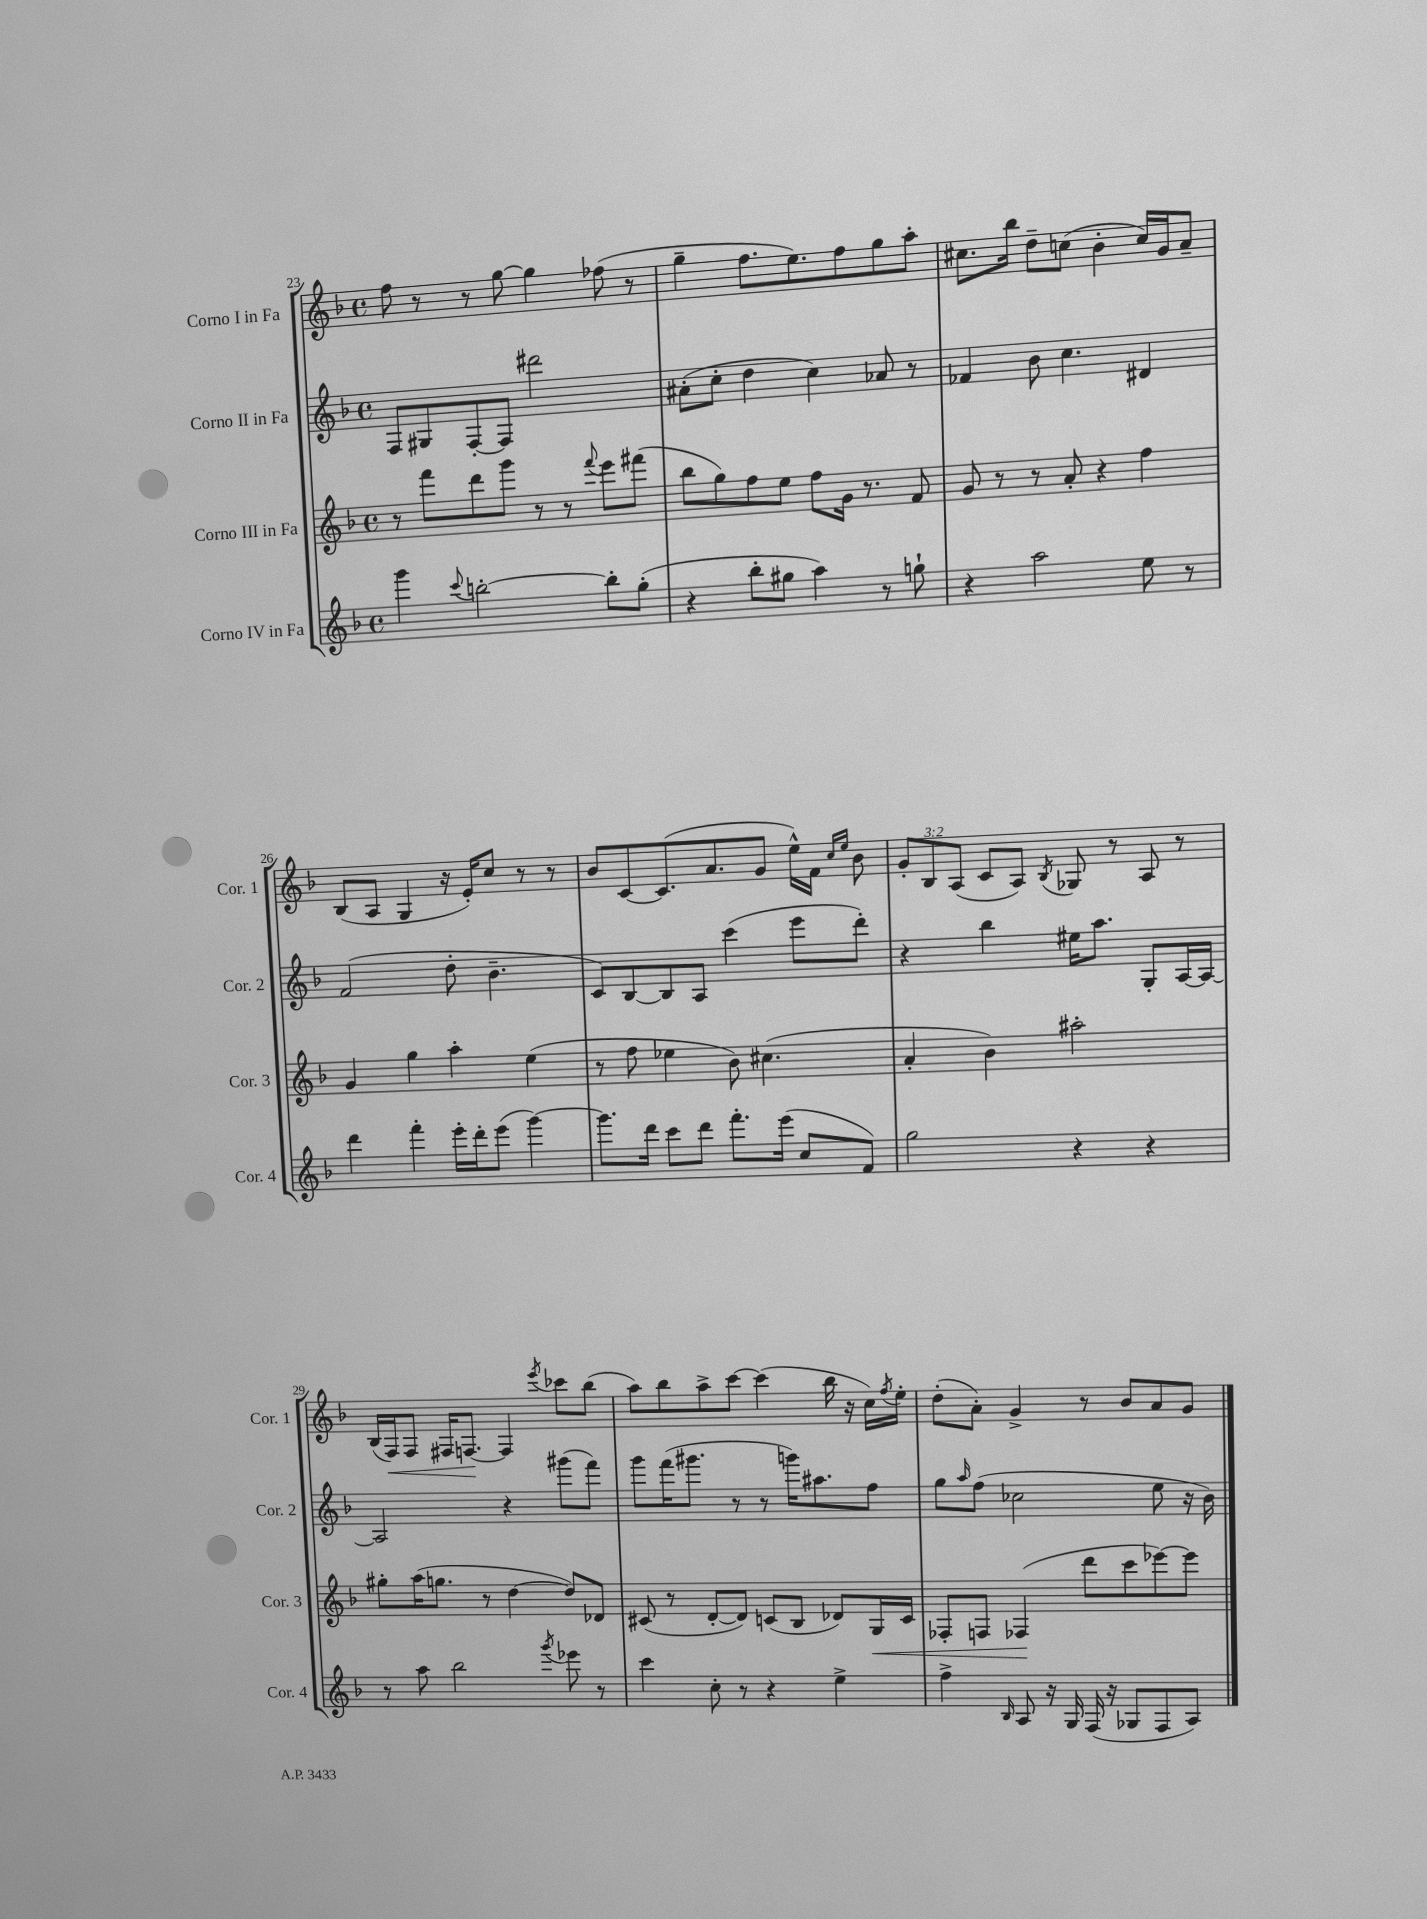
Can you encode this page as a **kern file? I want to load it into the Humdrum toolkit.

**kern	**kern	**kern	**kern
*staff4	*staff3	*staff2	*staff1
*clefG2	*clefG2	*clefG2	*clefG2
*k[b-]	*k[b-]	*k[b-]	*k[b-]
*M4/4	*M4/4	*M4/4	*M4/4
*met(c)	*met(c)	*met(c)	*met(c)
4ggg\	8r	8F/L	8ff\
.	8fff\L	8G#/	8r
8qqccc/	.	.	.
[2bb'\	8ddd\	[8F'/	8r
.	8ggg\J	8F/]J	[8gg\
.	8r	2ddd#\	4gg\]
.	8r	.	.
.	8qqfff/	.	.
8bb'\]L	8eee\L	.	(8ff-\
(8gg'\J	(8fff#\J	.	8r
=	=	=	=
4r	8bb-\L	(8a#'\L	4gg~\
.	8gg\)	8cc'\J	.
8bb-'\L	8ff\	4dd\	8.ff\L
8gg#\J	8ee\J	.	.
.	.	.	8.ee\)
4aa\)	8ff\L	4cc\)	.
.	16g\Jk	.	8ff\
.	8.r	.	.
8r	.	8a-/	8gg\
8gg`\	8f/	8r	8aa'\J
=	=	=	=
4r	8g/	4f-/	8.cc#\L
.	8r	.	.
.	.	.	16bb-\Jk
2aa\	8r	8b-\	8dd~\L
.	8a'/	4.cc\	(8cc\J
.	4r	.	4b-'\
8ee\	4ff\	4d#/	16cc/LL)
.	.	.	16g/J
8r	.	.	8a~/J
=	=	=	=
4ddd\	4g/	(2f/	(8B-/L
.	.	.	8A/J
4fff'\	4gg\	.	4G/
16eee'\LL	4aa'\	8dd'\	16r
16ddd'\J	.	.	16e'/LK)
(8eee\J	.	4.b-~\	8cc/J
[4ggg\)	(4ee\	.	8r
.	.	.	8r
=	=	=	=
8.ggg\]L	8r	8c/L)	8b-/L
.	8ff\	[8B-/	[8c/
16ddd\Jk	.	.	.
8ccc\L	4ee-\	8B-/]	(8.c/]
8ddd\J	.	8A/J	.
.	.	.	8.a/
8.fff'\L	8b-\)	(4ccc\	.
.	(4.cc#\	.	8g/J
(16eee\Jk	.	.	.
8cc/L	.	8eee\L	16ee^^\LL)
.	.	.	16f\JJ
.	.	.	16qqcc/LL
.	.	.	16qqee/JJ
8f/J)	.	8ddd'\J)	8b-\
=	=	=	=
2gg\	4a'/	4r	12g'/L
.	.	.	12B-/
.	.	.	(12A/J
.	4b-\)	4bb-\	8c/L
.	.	.	8A/J)
.	.	.	8qB-/
4r	2aa#'\	16ee#\LK	8G-/
.	.	8.aa\J	.
.	.	.	8r
4r	.	8G'/L	8A/
.	.	[16A/L	8r
.	.	16A/_JJ	.
=	=	=	=
8r	8gg#'\L	2A/]	(16B-/LL
.	.	.	16F/J)
8aa\	(16aa\K	.	8F/J
.	8.gg\J	.	.
2bb-\	.	.	16F#/LK
.	.	.	[8.F/J
.	8r	.	.
.	[4dd\	4r	4F/]
8qggg/	.	.	8qeee/
8eee-\	8dd/]L)	(8ggg#\L	8ccc-\L
8r	8d-/J	8fff\J)	(8bb-\J
=	=	=	=
4ccc\	(8c#/	8ggg\L	8aa\L)
.	8r	(16fff\K	8bb-\
.	.	8.ggg#\J	.
8cc'\	[8d'/L	.	8aa^\
8r	8d/]J)	8r	[8ccc\J
4r	(8c/L	8r	(4ccc\]
.	8B-/J	16ggg\LK)	.
.	.	8.aa#\	.
4ee^\	8d-/L)	.	16bb-\
.	.	.	16r
.	16G/L	8ff\J	16cc\LL)
.	.	.	8qff/
.	16c/JJ	.	16ee'\JJ
=	=	=	=
4ff^\	8F-'/L	8gg\L	(8dd'\L
.	.	16qqaa/	.
.	8F/J	(8ff\J	8a'\J)
16qqB-/	.	.	.
8A/	(4F-/	2cc-\	4g^/
16r	.	.	.
16G/	.	.	.
(16F/	8ddd\L	.	8r
16r	.	.	.
8G-/L	8ccc\	.	8b-/L
8F/	[8eee-\)	8ee\	8a/
8A/J)	8eee-\]J	16r	8g/J
.	.	16b-\)	.
==	==	==	==
*-	*-	*-	*-
